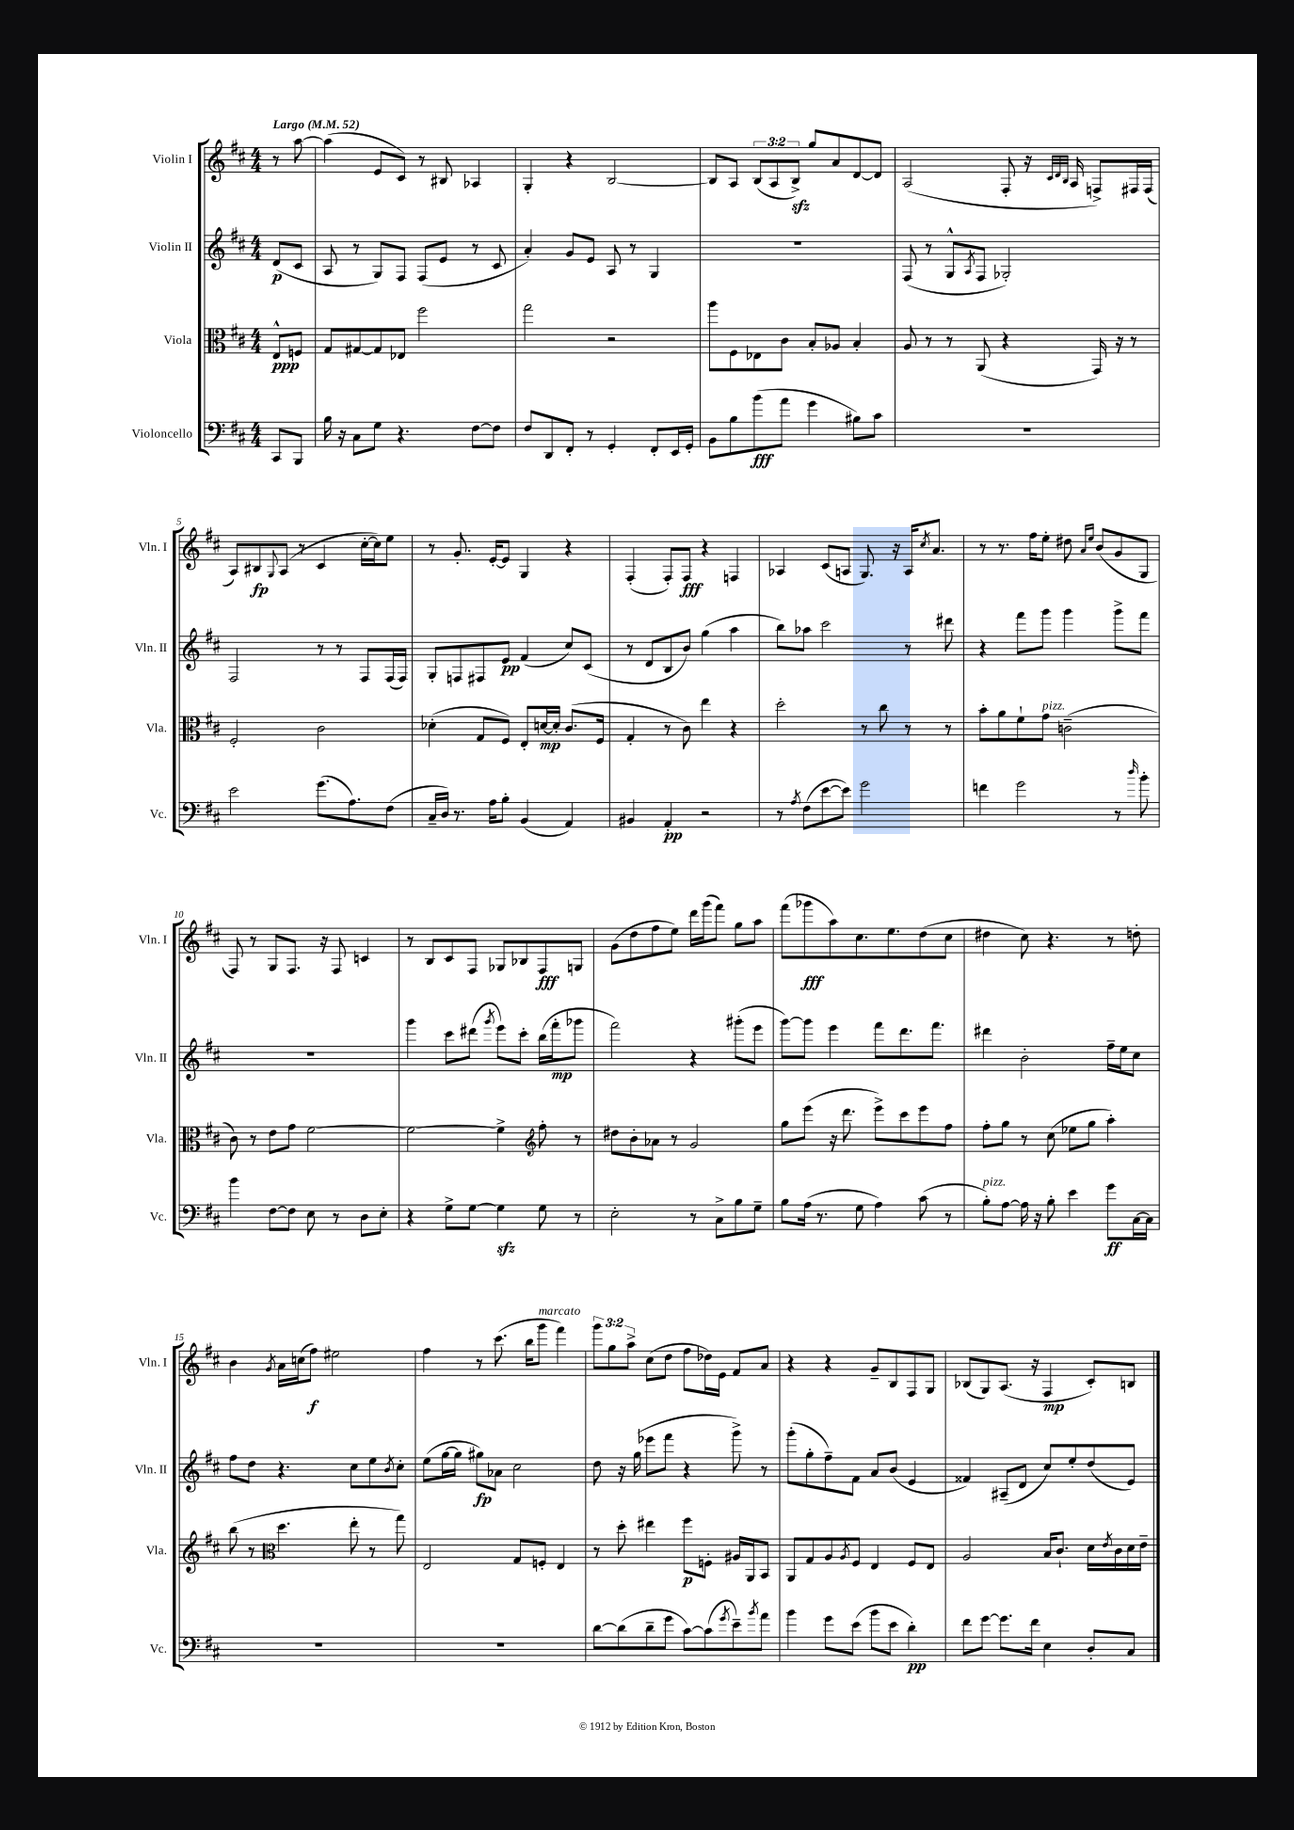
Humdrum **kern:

**kern	**dynam	**kern	**dynam	**kern	**dynam	**kern	**dynam
*part4	*part4	*part3	*part3	*part2	*part2	*part1	*part1
*staff4	*staff4	*staff3	*staff3	*staff2	*staff2	*staff1	*staff1
*I"Violoncello	*	*I"Viola	*	*I"Violin II	*	*I"Violin I	*
*I'Vc.	*	*I'Vla.	*	*I'Vln. II	*	*I'Vln. I	*
*clefF4	*	*clefC3	*	*clefG2	*	*clefG2	*
*k[f#c#]	*	*k[f#c#]	*	*k[f#c#]	*	*k[f#c#]	*
*M4/4	*	*M4/4	*	*M4/4	*	*M4/4	*
*MM52	*	*MM52	*	*MM52	*	*MM52	*
=	=	=	=	=	=	=	=
!	!	!	!	!	!	!LO:TX:a:B:t=Largo	!
8CC#/L	.	8E^^/L	ppp	(8d/L	p	8r	.
8BBB/J	.	8Fn/J	.	8c#/J	.	[8aa\	.
=1	=1	=1	=1	=1	=1	=1	=1
16B\	.	8G/L	.	8A/	.	(4aa\]	.
16r	.	.	.	.	.	.	.
8C#\L	.	[8G#X/	.	8r	.	.	.
8G\J	.	8G#/]	.	8G/L)	.	8e/L	.
4.r	.	8E-X/J	.	8F#/J	.	8c#/J)	.
.	.	2ff#\	.	(8F#/L	.	8r	.
.	.	.	.	8e/J	.	8B#X/	.
[8F#\L	.	.	.	8r	.	4A-X/	.
8F#\J]	.	.	.	8c#/	.	.	.
=2	=2	=2	=2	=2	=2	=2	=2
8F#/L	.	2gg\	.	4a'/)	.	4G'/	.
8DD/	.	.	.	.	.	.	.
8FF#'/J	.	.	.	8g/L	.	4r	.
8r	.	.	.	8e/J	.	.	.
4GG'/	.	2r	.	8A/	.	[2B/	.
.	.	.	.	8r	.	.	.
8FF#'/L	.	.	.	4G/	.	.	.
16EE/L	.	.	.	.	.	.	.
16GG'/JJ	.	.	.	.	.	.	.
=3	=3	=3	=3	=3	=3	=3	=3
8BB\L	.	8aa\L	.	1r	.	8B/L]	.
8B\	.	8F#\	.	.	.	8A/J	.
(8b\	fff	8E-X\	.	.	.	(12B/L	.
.	.	.	.	.	.	12A/	.
8a\J	.	8c#\J	.	.	.	.	.
.	.	.	.	.	.	12Bzz^/J)	.
4g\	.	8B'/L	.	.	.	8gg/L	.
.	.	8A-X/J	.	.	.	8a/	.
8B#X\L)	.	4B'/	.	.	.	[8d/	.
8c#\J	.	.	.	.	.	8d/J]	.
=4	=4	=4	=4	=4	=4	=4	=4
1r	.	8A/	.	(8F#/	.	(2A/	.
.	.	8r	.	8r	.	.	.
.	.	8r	.	8G^^/L	.	.	.
.	.	.	.	8qA/	.	.	.
.	.	(8AA/	.	8F#/J	.	.	.
.	.	4r	.	2G-X'/)	.	8F#'/	.
.	.	.	.	.	.	16r	.
.	.	.	.	.	.	32qqc#/LLL	.
.	.	.	.	.	.	32qqd/	.
.	.	.	.	.	.	32qqB/JJJ	.
.	.	.	.	.	.	16A/	.
.	.	16GG/)	.	.	.	8Fn^/L)	.
.	.	16r	.	.	.	.	.
.	.	8r	.	.	.	16F#X/L	.
.	.	.	.	.	.	(16F#/JJ	.
!!LO:LB:g=z
=5	=5	=5	=5	=5	=5	=5	=5
2e\	.	2F#'/	.	2F#/	.	8A/L)	.
.	.	.	.	.	.	8B#X/	fp
.	.	.	.	.	.	8qqG/	.
.	.	.	.	.	.	(8A/J	.
.	.	.	.	.	.	8r	.
(8.g\L	.	2c#\	.	8r	.	4c#/	.
.	.	.	.	8r	.	.	.
8.A\)	.	.	.	.	.	.	.
.	.	.	.	8F#/L	.	[16cc#'\LL	.
.	.	.	.	.	.	16cc#\J])	.
(8F#\J	.	.	.	(16F#/L	.	8ee\J	.
.	.	.	.	16F#/JJ)	.	.	.
=6	=6	=6	=6	=6	=6	=6	=6
16C#~/LL	.	(4d-X'\	.	8G'/L	.	8r	.
16D/JJ)	.	.	.	.	.	.	.
8.r	.	.	.	8Fn/	.	8.g'/	.
.	.	8G/L	.	8F#X/	.	.	.
16A\KL	.	.	.	.	.	[16e'/KL	.
8B'\J	.	8F#/J)	.	8e/J	pp	8e/J]	.
(4BB/	.	8E'/L	.	(4f#/	.	4G/	.
.	.	[16dn/L	mp	.	.	.	.
.	.	16d'/JJ]	.	.	.	.	.
4AA/)	.	(8.c#/L	.	8cc#/L)	.	4r	.
.	.	.	.	(8c#/J	.	.	.
.	.	16F#/Jk	.	.	.	.	.
=7	=7	=7	=7	=7	=7	=7	=7
4BB#X/	.	4G'/	.	8r	.	(4F#'/	.
.	.	.	.	8d/L	.	.	.
4AA'/	pp	8r	.	8B/	.	8F#'/L)	.
.	.	8c#\)	.	8b/J)	.	8F#/J	fff
2r	.	4ee\	.	(4gg\	.	4r	.
.	.	4r	.	4aa\	.	4Fn/	.
=8	=8	=8	=8	=8	=8	=8	=8
8r	.	2dd'\	.	8bb\L)	.	4A-X/	.
8qA/	.	.	.	.	.	.	.
(8F#\L	.	.	.	8aa-X\J	.	.	.
[8e\	.	.	.	2ccc#\	.	(8c#/L	.
8e\J])	.	.	.	.	.	8An/J	.
2g\	.	8r	.	.	.	8.G/)	.
.	.	8cc#\	.	.	.	.	.
.	.	.	.	.	.	16r	.
.	.	8r	.	8r	.	16A/KL	.
.	.	.	.	.	.	8qcc#/	.
.	.	.	.	.	.	8.a/J	.
.	.	8r	.	8ddd#X\	.	.	.
=9	=9	=9	=9	=9	=9	=9	=9
4fn\	.	8b'\L	.	4r	.	8r	.
.	.	8a\	.	.	.	8.r	.
2g\	.	8f#`\	.	8fff#\L	.	.	.
.	.	.	.	.	.	16ff#\KL	.
!	!	!LO:TX:a:i:t=pizz.	!	!	!	!	!
.	.	8g\J	.	8ggg\J	.	8ee'\J	.
.	.	(2cn~\	.	4ggg\	.	8dd#X\	.
.	.	.	.	.	.	16qqa/LL	.
.	.	.	.	.	.	16qqee/JJ	.
.	.	.	.	.	.	(8b/L	.
8r	.	.	.	8ggg^\L	.	8g/	.
16qqdd/	.	.	.	.	.	.	.
8b'\	.	.	.	8fff#\J	.	8G/J	.
!!LO:LB:g=z
=10	=10	=10	=10	=10	=10	=10	=10
4b\	.	8c#\)	.	1r	.	8F#/)	.
.	.	8r	.	.	.	8r	.
[8F#\L	.	8e\L	.	.	.	8G/L	.
8F#\J]	.	8g\J	.	.	.	8.F#/J	.
8E\	.	[2f#\	.	.	.	.	.
.	.	.	.	.	.	16r	.
8r	.	.	.	.	.	8F#/	.
8D\L	.	.	.	.	.	4cn/	.
8E'\J	.	.	.	.	.	.	.
=11	=11	=11	=11	=11	=11	=11	=11
4r	.	2f#\_	.	4ggg\	.	8r	.
.	.	.	.	.	.	8B/L	.
8G^\L	.	.	.	8ccc#\L	.	8c#/	.
[8G\J	.	.	.	(8ddd#X\J	.	8F#/J	.
.	.	.	.	8qggg/	.	.	.
4Gzz\]	.	4f#^\]	.	8eee\L)	.	8G-X/L	.
.	.	.	.	8ccc#'\J	.	8B-X/	.
*	*	*clefG2	*	*	*	*	*
8G\	.	8ff#'\	.	(16bb\LL	.	8F#/	fff
.	.	.	.	16fff#'\J	mp	.	.
8r	.	8r	.	8ggg-X\J	.	8Gn/J	.
=12	=12	=12	=12	=12	=12	=12	=12
2E'\	.	8dd#X\L	.	2fff#\)	.	(8g\L	.
.	.	8b'\	.	.	.	8dd\	.
.	.	8a-X\J	.	.	.	8ff#\	.
.	.	8r	.	.	.	8ee\J)	.
8r	.	2g/	.	4r	.	16ddd\LL	.
.	.	.	.	.	.	(16ggg\J	.
8C#^\L	.	.	.	.	.	8fff#\J)	.
8B\	.	.	.	(8ggg#X'\L	.	8gg\L	.
8G~\J	.	.	.	8eee\J	.	8aa\J	.
=13	=13	=13	=13	=13	=13	=13	=13
8B\L	.	8gg\L	.	[8ggg\L)	.	(8fff#\L	.
(16A\Jk	.	(8eee\J	.	8ggg\J]	.	8ggg-X\	fff
8.r	.	.	.	.	.	.	.
.	.	16r	.	4eee\	.	8aa\)	.
.	.	8.ddd\	.	.	.	.	.
8G\	.	.	.	.	.	8.cc#\	.
4A\)	.	8eee^\L)	.	8fff#\L	.	.	.
.	.	.	.	.	.	8.ee\	.
.	.	8ccc#\	.	8.ddd\	.	.	.
(8c#\	.	8eee\	.	.	.	(8dd\	.
.	.	.	.	8.fff#\J	.	.	.
8r	.	8ff#\J	.	.	.	8cc#\J	.
=14	=14	=14	=14	=14	=14	=14	=14
!LO:TX:a:i:t=pizz.	!	!	!	!	!	!	!
8B'\L)	.	8ff#'\L	.	4ddd#X\	.	4dd#X\	.
[8A\J	.	8gg\J	.	.	.	.	.
16A\]	.	8r	.	2b'\	.	8cc#\)	.
16r	.	.	.	.	.	.	.
8B'\	.	(8cc#\	.	.	.	4.r	.
4e\	.	8ee-X\L	.	.	.	.	.
.	.	8gg\J	.	.	.	.	.
8g\L	ff	4aa'\)	.	16ff#~\LL	.	8r	.
.	.	.	.	16ee\J	.	.	.
[16C#\L	.	.	.	8cc#\J	.	8ddn'\	.
16C#\JJ]	.	.	.	.	.	.	.
!!LO:LB:g=z
=15	=15	=15	=15	=15	=15	=15	=15
1r	.	(8bb\	.	8ff#\L	.	4b\	.
.	.	8r	.	8dd\J	.	.	.
*	*	*clefC3	*	*	*	*	*
.	.	.	.	.	.	8qg/	.
.	.	4.dd\	.	4.r	.	16a\LL	.
.	.	.	.	.	.	(16ccn\J	.
.	.	.	.	.	.	8ff#\J)	f
.	.	.	.	.	.	2ee#X\	.
.	.	8ee'\	.	8cc#\L	.	.	.
.	.	8r	.	8ee\	.	.	.
.	.	.	.	8qb/	.	.	.
.	.	8gg\)	.	8cc#'\J	.	.	.
=16	=16	=16	=16	=16	=16	=16	=16
1r	.	2E/	.	(8ee\L	.	4ff#\	.
.	.	.	.	[16gg\L	.	.	.
.	.	.	.	16gg\JJ]	.	.	.
.	.	.	.	8gg#X\L)	fp	8r	.
.	.	.	.	8a-X\J	.	(8.ccc#\	.
.	.	8G/L	.	2cc#\	.	.	.
.	.	.	.	.	.	16bb\KL	.
!	!	!	!	!	!	!LO:TX:a:i:t=marcato	!
.	.	8Fn'/J	.	.	.	8ggg\J	.
.	.	4E/	.	.	.	4fff#\)	.
=17	=17	=17	=17	=17	=17	=17	=17
[8d\L	.	8r	.	8dd\	.	12ggg\L	.
.	.	.	.	.	.	12gg\	.
(8d\]	.	8dd'\	.	16r	.	.	.
.	.	.	.	.	.	12aa^\J	.
.	.	.	.	(16gg\	.	.	.
8d~\	.	4ee#X\	.	8eee-X\L	.	(8cc#\L	.
8g\J	.	.	.	8fff#\J	.	8dd\J	.
[8c#\L)	.	8ff#\L	p	4r	.	8ff#\L	.
(8c#\]	.	8Fn'\J	.	.	.	16dd-X\L)	.
.	.	.	.	.	.	16e\JJ	.
8qg/	.	.	.	.	.	.	.
8e~\)	.	16A#X/LL	.	8ggg^\)	.	8f#/L	.
.	.	16AA/J	.	.	.	.	.
8qb/	.	.	.	.	.	.	.
8a\J	.	8BB/J	.	8r	.	8a/J	.
=18	=18	=18	=18	=18	=18	=18	=18
4b\	.	8AA/L	.	(8ggg'\L	.	4r	.
.	.	8G/	.	8gg'\	.	.	.
8g\L	.	8A/	.	8ff#~\)	.	4r	.
.	.	8qA/	.	.	.	.	.
(8e\J	.	8F#/J	.	8f#\J	.	.	.
8b\L	.	4E/	.	8a/L	.	8g~/L	.
8e\J	.	.	.	(8b/J	.	8B/	.
4d'\)	pp	8F#/L	.	4e/	.	8F#/	.
.	.	8E/J	.	.	.	8G/J	.
=19	=19	=19	=19	=19	=19	=19	=19
8f#\L	.	2A/	.	4f##X/)	.	(8B-X/L	.
[8g\J	.	.	.	.	.	8G/)	.
8.g\L]	.	.	.	(8A#X~/L	.	(8.A/J	.
.	.	.	.	8d/J	.	.	.
16f#\Jk	.	.	.	.	.	16r	.
4E\	.	16B/KL	.	8cc#/L)	.	4F#/	mp
.	.	8.c#`/J	.	.	.	.	.
.	.	.	.	8ee'/	.	.	.
8D'/L	.	16d\LL	.	(8dd/	.	8c#'/L)	.
.	.	8qe/	.	.	.	.	.
.	.	16c#\	.	.	.	.	.
8C#/J	.	16d\	.	8e/J)	.	8Bn/J	.
.	.	16e~\JJ	.	.	.	.	.
==	==	==	==	==	==	==	==
*-	*-	*-	*-	*-	*-	*-	*-
